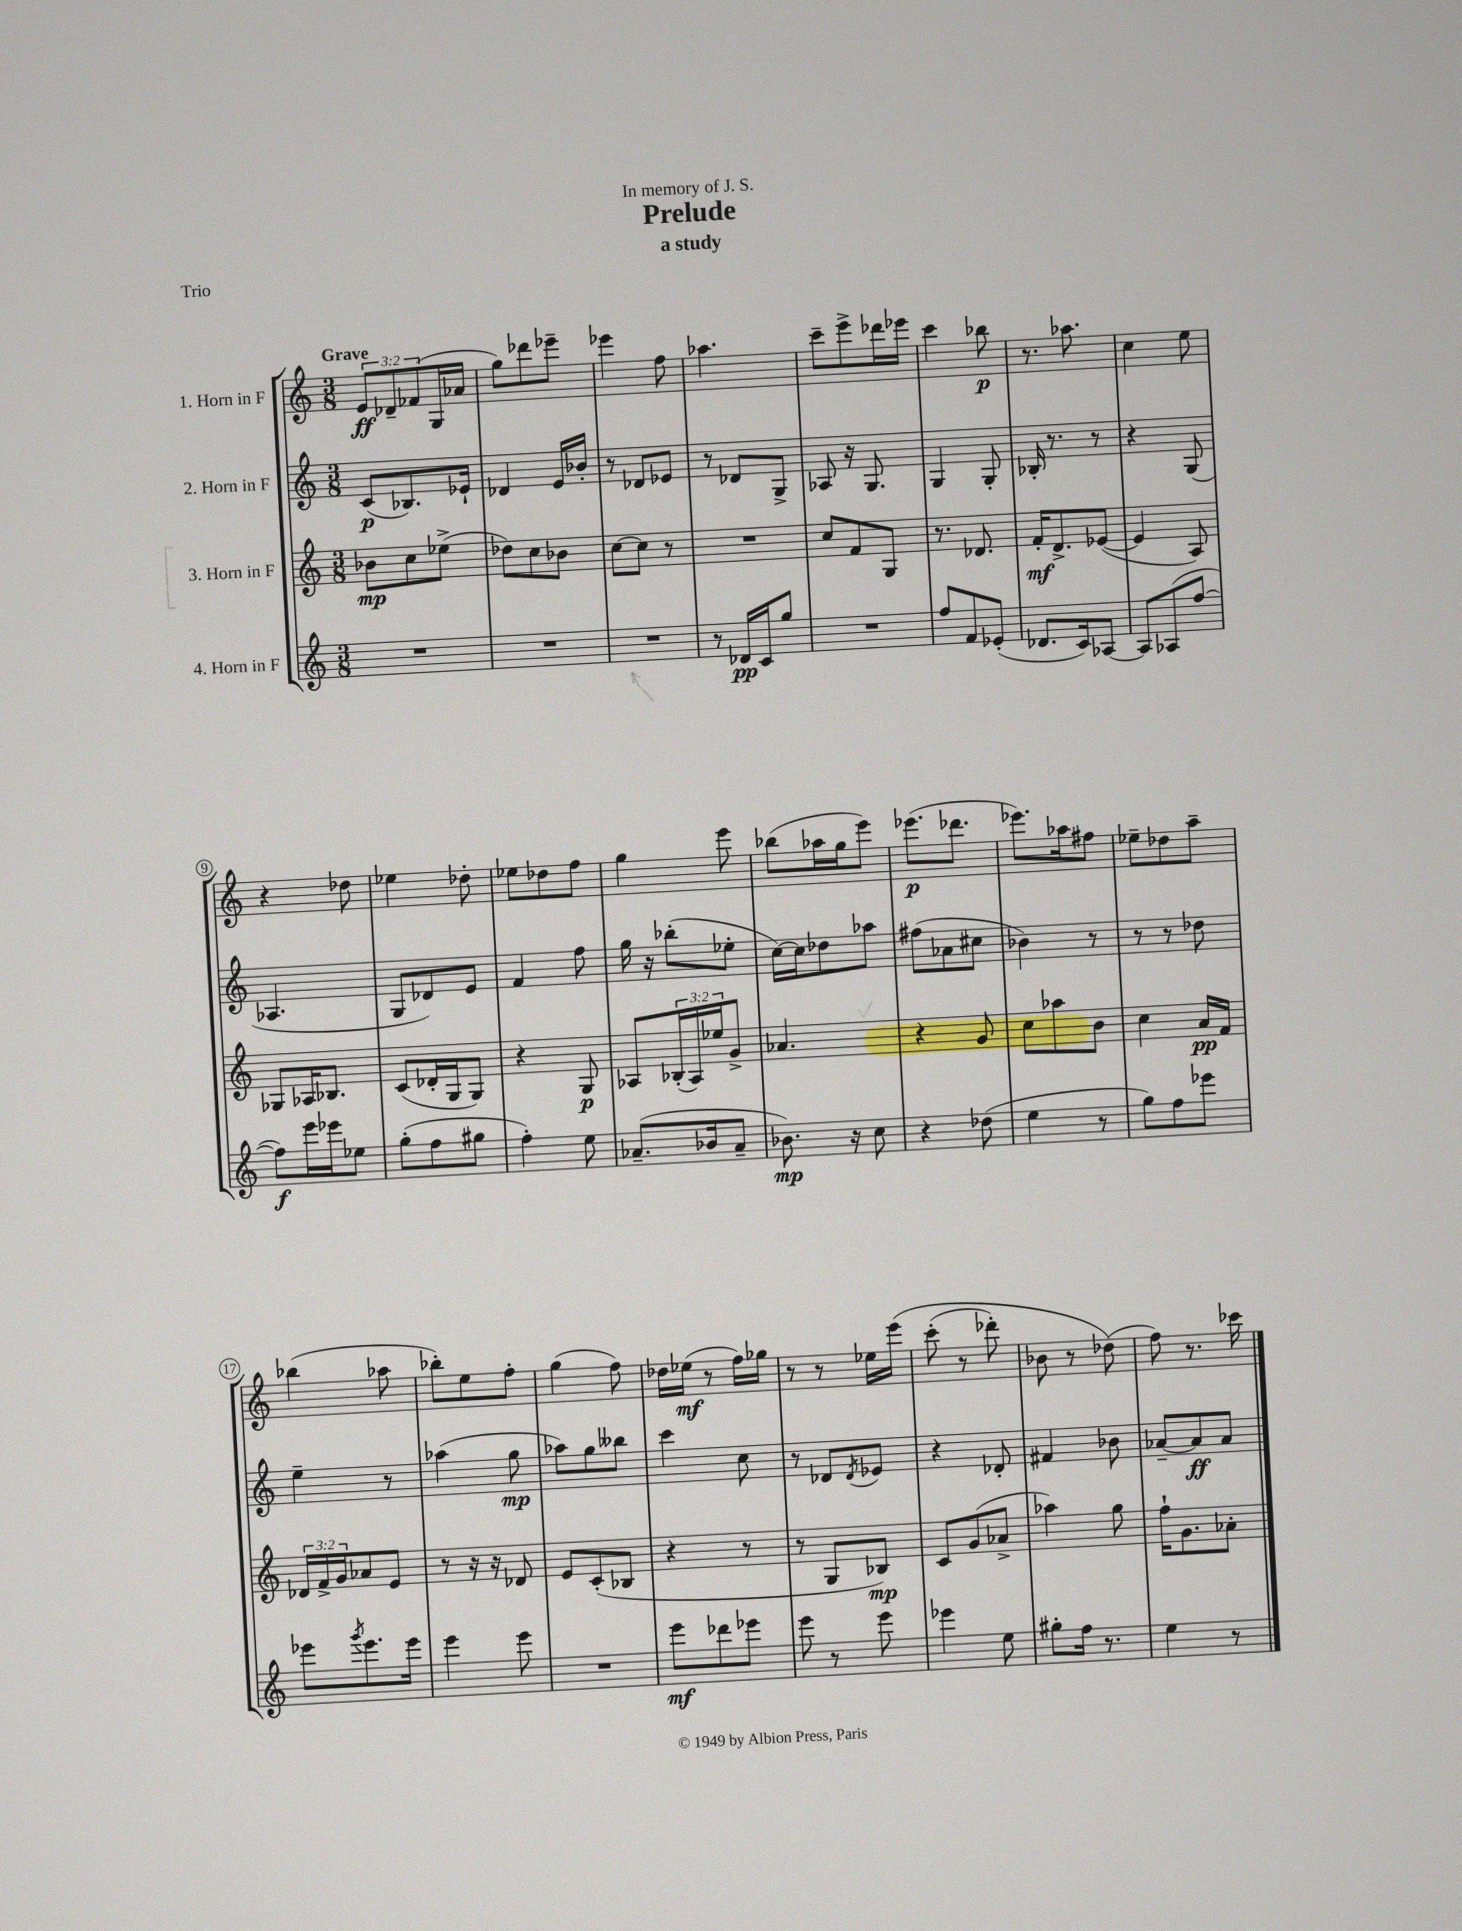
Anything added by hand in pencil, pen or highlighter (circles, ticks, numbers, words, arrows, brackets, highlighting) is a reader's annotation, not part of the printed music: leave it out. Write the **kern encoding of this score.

**kern	**kern	**kern	**kern
*staff4	*staff3	*staff2	*staff1
*clefG2	*clefG2	*clefG2	*clefG2
*k[]	*k[]	*k[]	*k[]
*M3/8	*M3/8	*M3/8	*M3/8
4.r	8b-	(8c	12e
.	.	.	12d-~
.	8cc	8.B-)	.
.	.	.	(12f-
.	(8ee-^	.	16G
.	.	16e-`	16a-
=	=	=	=
4.r	8dd-)	4d-	8gg)
.	8cc	.	8ddd-
.	8b-	16e	8eee-~
.	.	16b-'	.
=	=	=	=
4.r	[8cc	8r	4eee-
.	8cc]	8d-	.
.	8r	8e-	8ff
=	=	=	=
8r	4.r	8r	4.aa-
16d-	.	8d-	.
16c	.	.	.
8gg	.	8G^	.
=	=	=	=
4.r	8cc	8A-	8ccc~
.	8f	16r	8eee^
.	.	8.G	.
.	8G	.	16ddd-
.	.	.	16eee-
=	=	=	=
8ff	8.r	4G	4ccc
8f	.	.	.
.	8.d-	.	.
(8e-'	.	8G'	8bb-
=	=	=	=
8.d-	16f'	16B-'	8.r
.	8.d^	8.r	.
16c)	.	.	8.aa-
[8A-	([8e-	8r	.
=	=	=	=
8A-]	4e-]	4r	4cc
(8A-	.	.	.
[8ff	8A)	(8G	8ee
=	=	=	=
8ff])	8G-	4.A-	4r
16eee	16A-	.	.
16eee-	8.B-	.	.
8ee-	.	.	8dd-
=	=	=	=
(8gg'	(8c	8G	4ee-
8ff	16d-'	8d-)	.
.	16G	.	.
8gg#	8G)	8e	8dd-'
=	=	=	=
4ff')	4r	4f	8ee-
.	.	.	8dd-
8ee	8G	8ff	8ff
=	=	=	=
(8.a-~	8A-	16gg	4gg
.	.	16r	.
.	(24B-'	(8bb-'	.
.	24A-)	.	.
16b-	.	.	.
.	24ee-	.	.
8a-~	8g^	8ee-'	8eee
=	=	=	=
8.b-)	4.a-	[16cc)	(8bb-
.	.	16cc]	.
.	.	8dd-	16aa-
16r	.	.	16gg
8cc	.	8aa-	8eee)
=	=	=	=
4r	4r	(8ff#	(8.eee-
.	.	8a-	.
.	.	.	8.ddd-
(8dd-	8g	8cc#	.
=	=	=	=
4ee	8cc	4b-)	8.eee-)
.	8aa-	.	.
.	.	.	16aa-
8r	8b	8r	8ff#
=	=	=	=
8gg)	4cc	8r	8ee-~
8ff	.	8r	8dd-
8eee-	16a	8dd-	8aa~
.	16f	.	.
=	=	=	=
8eee-	24d-	4ee~	(4bb-
.	24f^	.	.
.	24g	.	.
8qggg	.	.	.
8.eee-	8a-	.	.
.	8e	8r	8aa-
16eee-	.	.	.
=	=	=	=
4eee	8r	(4aa-	8bb-')
.	16r	.	8ee
.	16r	.	.
8eee	8d-	8gg	8ff'
=	=	=	=
4.r	8e	8aa-)	(4gg
.	(8c'	8gg	.
.	8B-	8bb--	8ff)
=	=	=	=
8eee	4r	4ccc	16dd-
.	.	.	(16ee-
8ddd-	.	.	8r
8eee-	8r	8cc	16ff)
.	.	.	16gg-
=	=	=	=
8eee	8r	8r	8r
8r	8G	8d-	8r
.	.	8qd-	.
8eee	8B-)	8e-	16ee-
.	.	.	&(16eee
=	=	=	=
4eee-	8c	4r	(8ccc'
.	(8g	.	8r
8ee	8a-^	8d-'	8ddd-')
=	=	=	=
8gg#'	4aa-)	4f#	8b-
16ff	.	.	8r
8.r	.	.	.
.	8gg	8b-	(8dd-&)
=	=	=	=
4ee	16ff`	[8a-~	8ff)
.	8.g	.	.
.	.	8a-]	8.r
8r	8a-'	8a-	.
.	.	.	16ccc-
==	==	==	==
*-	*-	*-	*-
